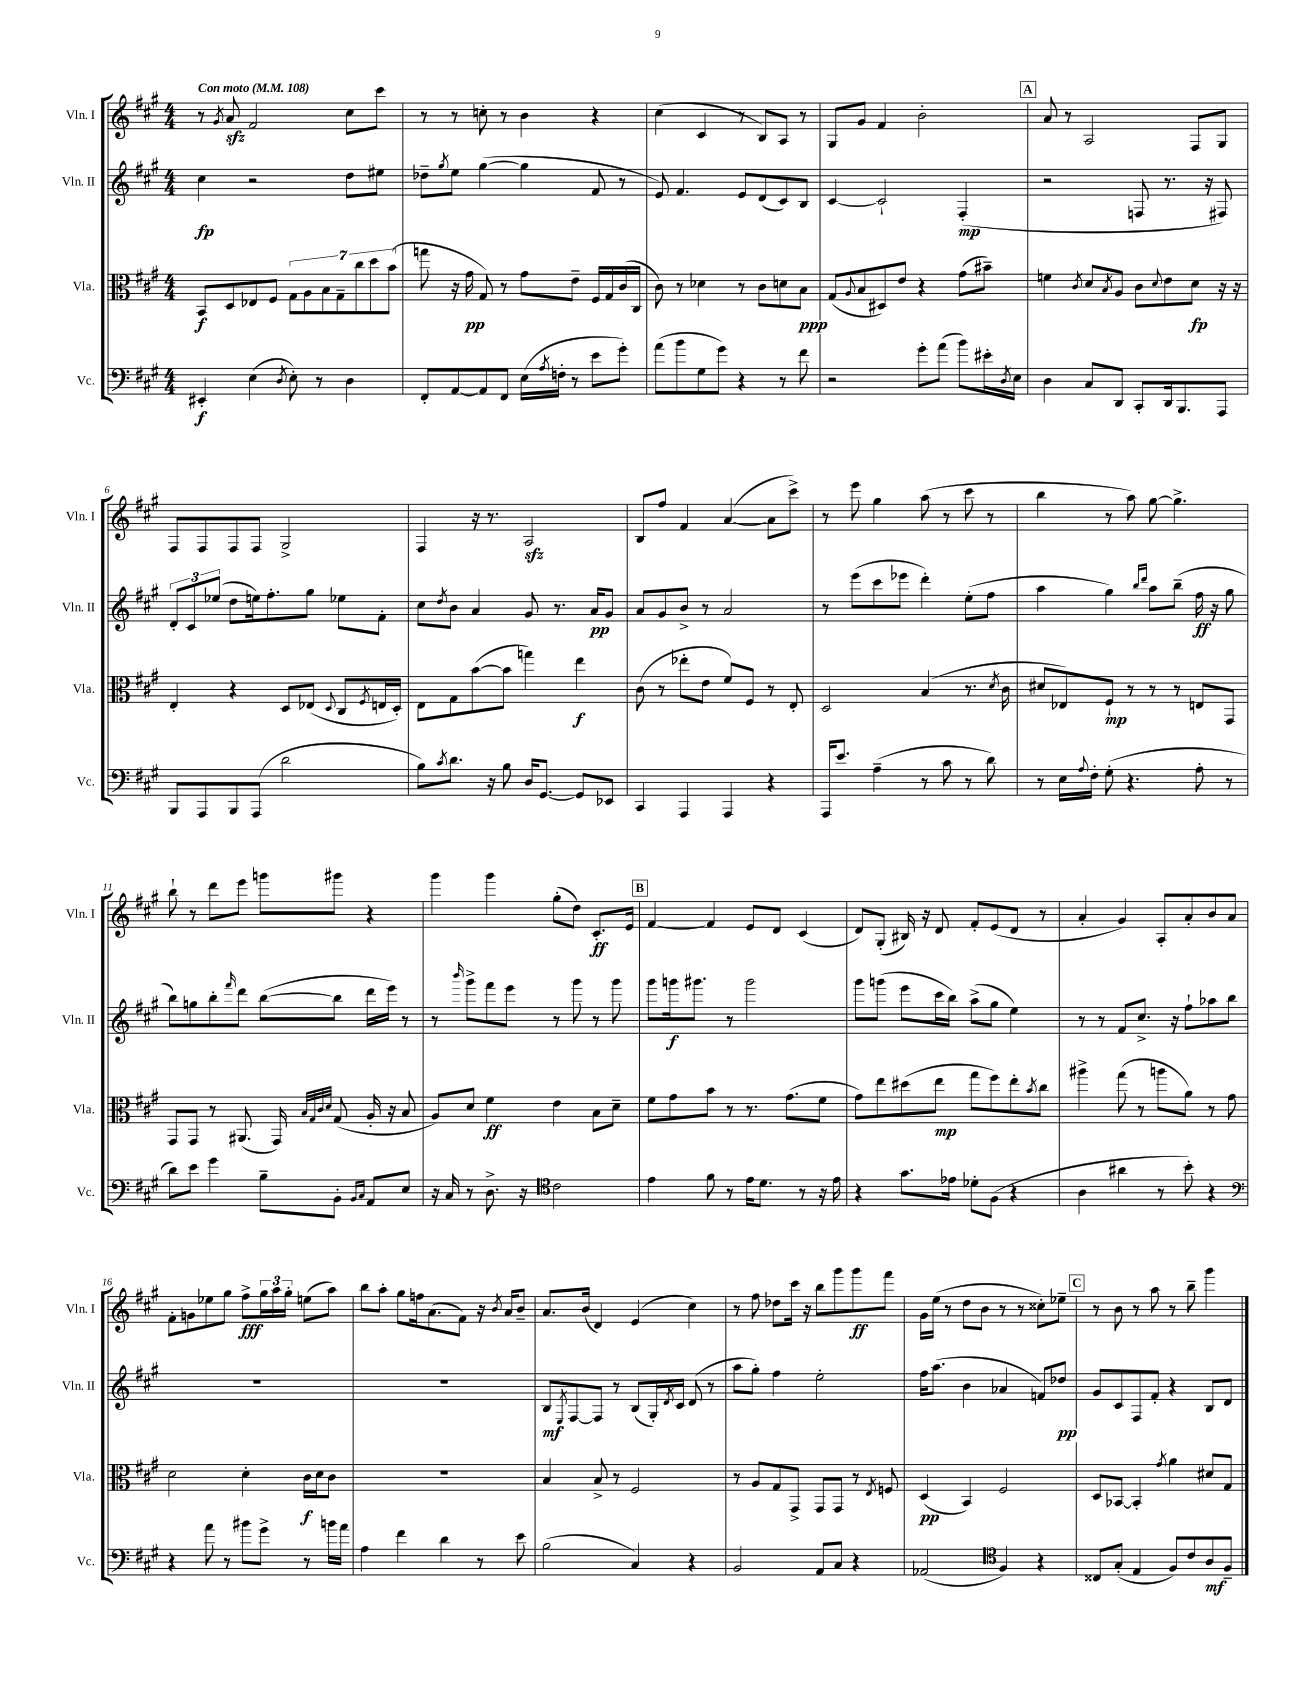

**kern	**dynam	**kern	**dynam	**kern	**dynam	**kern	**dynam
*part4	*part4	*part3	*part3	*part2	*part2	*part1	*part1
*staff4	*staff4	*staff3	*staff3	*staff2	*staff2	*staff1	*staff1
*I"Vc.	*	*I"Vla.	*	*I"Vln. II	*	*I"Vln. I	*
*I'Vc.	*	*I'Vla.	*	*I'Vln. II	*	*I'Vln. I	*
*clefF4	*	*clefC3	*	*clefG2	*	*clefG2	*
*k[f#c#g#]	*	*k[f#c#g#]	*	*k[f#c#g#]	*	*k[f#c#g#]	*
*M4/4	*	*M4/4	*	*M4/4	*	*M4/4	*
*MM108	*	*MM108	*	*MM108	*	*MM108	*
=1	=1	=1	=1	=1	=1	=1	=1
!	!	!	!	!	!	!LO:TX:a:B:t=Con moto	!
4EE#X'/	f	8BB/L	f	4cc#\	fp	8r	.
.	.	.	.	.	.	8qg#/	.
.	.	8D/	.	.	.	8azz/	.
(4E\	.	8E-X/	.	2r	.	2f#/	.
.	.	8F#/J	.	.	.	.	.
8qD/	.	.	.	.	.	.	.
8E'\)	.	14G#\L	.	.	.	.	.
.	.	14A\	.	.	.	.	.
8r	.	.	.	.	.	.	.
.	.	14B\	.	.	.	.	.
.	.	14G#~\	.	.	.	.	.
4D\	.	.	.	8dd\L	.	8cc#\L	.
.	.	14cc#\	.	.	.	.	.
.	.	14dd\	.	.	.	.	.
.	.	.	.	8ee#X\J	.	8ccc#\J	.
.	.	(14b\J	.	.	.	.	.
=2	=2	=2	=2	=2	=2	=2	=2
8FF#'/L	.	8ggn\	.	8dd-X~\L	.	8r	.
.	.	.	.	8qgg#/	.	.	.
[8AA/	.	16r	.	8ee\J	.	8r	.
.	.	16g#\	pp	.	.	.	.
8AA/]	.	8G#/)	.	([4gg#\	.	8ccn'\	.
8FF#/J	.	8r	.	.	.	8r	.
(16E\LL	.	8g#\L	.	4gg#\]	.	4b\	.
8qA/	.	.	.	.	.	.	.
16Fn'\JJ	.	.	.	.	.	.	.
8r	.	8e~\J	.	.	.	.	.
8e\L	.	16F#/LL	.	8f#/	.	4r	.
.	.	16G#/	.	.	.	.	.
8g#'\J)	.	(16c#/	.	8r	.	.	.
.	.	16C#/JJ	.	.	.	.	.
=3	=3	=3	=3	=3	=3	=3	=3
(8a\L	.	8c#\)	.	8e/)	.	(4cc#\	.
8b\	.	8r	.	4.f#/	.	.	.
8G#\	.	4d-X\	.	.	.	4c#/	.
8g#\J)	.	.	.	.	.	.	.
4r	.	8r	.	8e/L	.	8r	.
.	.	8c#\L	.	(8d/	.	8B/L)	.
8r	.	8dn\	.	8c#/)	.	8A/J	.
8f#\	.	8B\J	ppp	8B/J	.	8r	.
=4	=4	=4	=4	=4	=4	=4	=4
2r	.	(8G#/L	.	[4c#/	.	8G#/L	.
.	.	8qqA/	.	.	.	.	.
.	.	8B/	.	.	.	8g#/J	.
.	.	8D#X/)	.	2c#`/]	.	4f#/	.
.	.	8e/J	.	.	.	.	.
8g#'\L	.	4r	.	.	.	2b'\	.
(8a\J	.	.	.	.	.	.	.
8b\L)	.	(8g#\L	.	(4F#'/	mp	.	.
16e#X'\L	.	8b#X~\J)	.	.	.	.	.
8qD/	.	.	.	.	.	.	.
16E\JJ	.	.	.	.	.	.	.
!!LO:REH:place=s1:t=A
=5	=5	=5	=5	=5	=5	=5	=5
4D\	.	4fn\	.	2r	.	8a/	.
.	.	.	.	.	.	8r	.
.	.	8qc#/	.	.	.	.	.
8C#/L	.	8d/L	.	.	.	2A/	.
.	.	8qB/	.	.	.	.	.
8DD/J	.	8A/J	.	.	.	.	.
8CC#'/L	.	8c#\L	.	8Fn/	.	.	.
.	.	8qqd/	.	.	.	.	.
16DD/k	.	8e\	.	8.r	.	.	.
8.BBB/	.	.	.	.	.	.	.
.	.	8d\J	fp	.	.	8F#/L	.
.	.	.	.	16r	.	.	.
8AAA/J	.	16r	.	8F#X/)	.	8G#/J	.
.	.	16r	.	.	.	.	.
!!LO:LB:g=z
=6	=6	=6	=6	=6	=6	=6	=6
8BBB/L	.	4E'/	.	12d'/L	.	8F#/L	.
.	.	.	.	12c#/	.	.	.
8AAA/	.	.	.	.	.	8F#/	.
.	.	.	.	(12ee-X/J	.	.	.
8BBB/	.	4r	.	8dd\L	.	8F#/	.
(8AAA/J	.	.	.	16een\k)	.	8F#/J	.
.	.	.	.	8.ff#'\	.	.	.
2d\	.	8D/L	.	.	.	2G#^/	.
.	.	(8E-X/J	.	8gg#\J	.	.	.
.	.	8qqD/	.	.	.	.	.
.	.	8C#/L	.	8ee-X\L	.	.	.
.	.	8qF#/	.	.	.	.	.
.	.	16En/L	.	8f#'\J	.	.	.
.	.	16D'/JJ)	.	.	.	.	.
=7	=7	=7	=7	=7	=7	=7	=7
8B\L)	.	8E\L	.	8cc#\L	.	4F#/	.
8qc#/	.	.	.	8qdd/	.	.	.
8.d\J	.	8G#\	.	8b\J	.	.	.
.	.	([8b\	.	4a/	.	16r	.
16r	.	.	.	.	.	8.r	.
8B\	.	8b\J]	.	.	.	.	.
16D/KL	.	4ggn\)	.	8g#/	.	2Azz/	.
[8.GG#/J	.	.	.	.	.	.	.
.	.	.	.	8.r	.	.	.
8GG#/L]	.	4ee\	f	.	.	.	.
.	.	.	.	16a/KL	pp	.	.
8EE-X/J	.	.	.	8g#/J	.	.	.
=8	=8	=8	=8	=8	=8	=8	=8
4CC#/	.	(8c#\	.	8a/L	.	8B/L	.
.	.	8r	.	8g#/	.	8ff#/J	.
4AAA/	.	8ee-X'\L	.	8b^/J	.	4f#/	.
.	.	8e\J	.	8r	.	.	.
4AAA/	.	8f#/L)	.	2a/	.	([4a/	.
.	.	8F#/J	.	.	.	.	.
4r	.	8r	.	.	.	8a\L]	.
.	.	8E'/	.	.	.	8ccc#^\J)	.
=9	=9	=9	=9	=9	=9	=9	=9
16AAA/KL	.	2D/	.	8r	.	8r	.
8.e/J	.	.	.	.	.	.	.
.	.	.	.	(8eee\L	.	8eee\	.
(4A~\	.	.	.	8ccc#\	.	4gg#\	.
.	.	.	.	8eee-X\J	.	.	.
8r	.	(4B/	.	4ddd'\)	.	(8aa\	.
8c#\	.	.	.	.	.	8r	.
8r	.	8.r	.	(8ee'\L	.	8ccc#\	.
8d\)	.	.	.	8ff#\J	.	8r	.
.	.	8qd/	.	.	.	.	.
.	.	16c#\	.	.	.	.	.
=10	=10	=10	=10	=10	=10	=10	=10
8r	.	8d#X/L	.	4aa\	.	4bb\	.
16E\LL	.	8E-X/)	.	.	.	.	.
8qqA/	.	.	.	.	.	.	.
16F#'\JJ	.	.	.	.	.	.	.
(8G#'\	.	8F#`/J	mp	4gg#\)	.	8r	.
4.r	.	8r	.	.	.	8aa\)	.
.	.	.	.	16qqbb/LL	.	.	.
.	.	.	.	16qqddd/JJ	.	.	.
.	.	8r	.	8aa\L	.	[8gg#\	.
.	.	8r	.	(8bb~\J	.	4.gg#^\]	.
8A'\	.	8En/L	.	16ff#\	ff	.	.
.	.	.	.	16r	.	.	.
8r	.	8GG#/J	.	8gg#\	.	.	.
!!LO:LB:g=z
=11	=11	=11	=11	=11	=11	=11	=11
8d\L)	.	8GG#/L	.	8bb\L)	.	8bb`\	.
8e\J	.	8GG#/J	.	8ggn\	.	8r	.
4g#\	.	8r	.	8bb'\	.	8ddd\L	.
.	.	.	.	16qqfff#/	.	.	.
.	.	(8.AA#X/	.	8ddd\J	.	8eee\J	.
8B~\L	.	.	.	([8bb\L	.	8gggn\L	.
.	.	16GG#/)	.	.	.	.	.
.	.	32qqB/LLL	.	.	.	.	.
.	.	32qqG#/	.	.	.	.	.
.	.	32qqc#/	.	.	.	.	.
.	.	32qqd/JJJ	.	.	.	.	.
8BB'\J	.	(8G#/	.	8bb\J]	.	8ggg#X\J	.
16qqBB/LL	.	.	.	.	.	.	.
16qqC#/JJ	.	.	.	.	.	.	.
8AA/L	.	16A'/	.	16ddd\LL	.	4r	.
.	.	16r	.	16eee\JJ)	.	.	.
8E/J	.	8B/	.	8r	.	.	.
=12	=12	=12	=12	=12	=12	=12	=12
16r	.	8A/L)	.	8r	.	4ggg#\	.
16C#/	.	.	.	.	.	.	.
.	.	.	.	16qqbbb/	.	.	.
8r	.	8d/J	.	8ggg#^\L	.	.	.
8.D^\	.	4f#\	ff	8fff#\	.	4ggg#\	.
.	.	.	.	8eee\J	.	.	.
16r	.	.	.	.	.	.	.
*clefC4	*	*	*	*	*	*	*
2c#\	.	4e\	.	8r	.	(8gg#'\L	.
.	.	.	.	8ggg#\	.	8dd\J)	.
.	.	8B\L	.	8r	.	8.c#'/L	ff
.	.	8d~\J	.	8ggg#\	.	.	.
.	.	.	.	.	.	16e/Jk	.
!!LO:REH:place=s1:t=B
=13	=13	=13	=13	=13	=13	=13	=13
4e\	.	8f#\L	.	8ggg#\L	.	[4f#/	.
.	.	8g#\	.	16gggn\k	f	.	.
.	.	.	.	8.ggg#X\J	.	.	.
8f#\	.	8b\J	.	.	.	4f#/]	.
8r	.	8r	.	8r	.	.	.
16e\KL	.	8.r	.	2ggg#\	.	8e/L	.
8.d\J	.	.	.	.	.	.	.
.	.	.	.	.	.	8d/J	.
.	.	(8.g#\L	.	.	.	.	.
8r	.	.	.	.	.	(4c#/	.
16r	.	8f#\J	.	.	.	.	.
16e\	.	.	.	.	.	.	.
=14	=14	=14	=14	=14	=14	=14	=14
4r	.	8g#\L)	.	8ggg#\L	.	8d/L)	.
.	.	8ee\	.	(8gggn\J	.	(8G#'/J	.
8.g#\L	.	(8dd#X\	.	8eee\L	.	16B#X/)	.
.	.	.	.	.	.	16r	.
.	.	8ee\J	mp	16ccc#\L	.	8d/	.
16e-X\Jk	.	.	.	16bb\JJ)	.	.	.
8d-X'\L	.	8gg#\L	.	(8aa^\L	.	8f#'/L	.
(8F#\J	.	8ff#\)	.	8gg#\J	.	(8e/	.
4r	.	8ee'\	.	4ee\)	.	8d/J	.
.	.	8qb/	.	.	.	.	.
.	.	8cc#\J	.	.	.	8r	.
=15	=15	=15	=15	=15	=15	=15	=15
4A\	.	4aa#X^\	.	8r	.	4a'/	.
.	.	.	.	8r	.	.	.
4a#X\	.	(8gg#\	.	8f#/L	.	4g#/)	.
.	.	8r	.	8.cc#^/J	.	.	.
8r	.	8aan\L	.	.	.	8A'/L	.
.	.	.	.	16r	.	.	.
8b'\)	.	8a\J)	.	8ff#`\L	.	8a'/	.
4r	.	8r	.	8aa-X\	.	8b/	.
.	.	8g#\	.	8bb\J	.	8a/J	.
!!LO:LB:g=z
=16	=16	=16	=16	=16	=16	=16	=16
*clefF4	*	*	*	*	*	*	*
4r	.	2d\	.	1r	.	8f#'\L	.
.	.	.	.	.	.	8gn\	.
8a\	.	.	.	.	.	8ee-X\	.
8r	.	.	.	.	.	8gg#\J	.
8b#X\L	.	4d'\	.	.	.	8ff#^\L	fff
8g#^\J	.	.	.	.	.	24gg#\L	.
.	.	.	.	.	.	24aa\	.
.	.	.	.	.	.	24gg#'\JJ	.
8r	.	16c#\LL	f	.	.	(8een\L	.
.	.	16d\J	.	.	.	.	.
16bn\LL	.	8c#\J	.	.	.	8aa\J)	.
16a\JJ	.	.	.	.	.	.	.
=17	=17	=17	=17	=17	=17	=17	=17
4A\	.	1r	.	1r	.	8bb\L	.
.	.	.	.	.	.	8aa'\J	.
4f#\	.	.	.	.	.	8gg#\L	.
.	.	.	.	.	.	16ffn\k	.
.	.	.	.	.	.	(8.a\	.
4d\	.	.	.	.	.	.	.
.	.	.	.	.	.	8f#\J)	.
8r	.	.	.	.	.	16r	.
.	.	.	.	.	.	8qb/	.
.	.	.	.	.	.	16a/KL	.
8e\	.	.	.	.	.	8b~/J	.
=18	=18	=18	=18	=18	=18	=18	=18
(2B\	.	4B/	.	8B/L	mf	8.a/L	.
.	.	.	.	8qE/	.	.	.
.	.	.	.	[8F#/	.	.	.
.	.	.	.	.	.	(16b/Jk	.
.	.	8B^/	.	8F#/J]	.	4d/)	.
.	.	8r	.	8r	.	.	.
4C#/)	.	2F#/	.	(8B/L	.	(4e/	.
.	.	.	.	16G#'/L)	.	.	.
.	.	.	.	8qd/	.	.	.
.	.	.	.	16c#/JJ	.	.	.
4r	.	.	.	(8d/	.	4cc#\)	.
.	.	.	.	8r	.	.	.
=19	=19	=19	=19	=19	=19	=19	=19
2BB/	.	8r	.	8aa\L	.	8r	.
.	.	8A/L	.	8gg#'\J)	.	8ff#\	.
.	.	8G#/	.	4ff#\	.	8dd-X\L	.
.	.	8GG#^/J	.	.	.	16ccc#\Jk	.
.	.	.	.	.	.	16r	.
8AA/L	.	8GG#/L	.	2ee'\	.	8bb\L	.
8C#/J	.	8GG#/J	.	.	.	8ggg#\	.
4r	.	8r	.	.	.	8ggg#\	ff
.	.	8qE/	.	.	.	.	.
.	.	8Fn/	.	.	.	8fff#\J	.
=20	=20	=20	=20	=20	=20	=20	=20
(2AA-X/	.	(4D/	pp	16ff#\KL	.	16g#\LL	.
.	.	.	.	(8.aa\J	.	(16ee\JJ	.
.	.	.	.	.	.	8r	.
.	.	4BB/)	.	4b\	.	8dd\L	.
.	.	.	.	.	.	8b\J	.
*clefC4	*	*	*	*	*	*	*
4F#/)	.	2F#/	.	4a-X/	.	8r	.
.	.	.	.	.	.	8r	.
4r	.	.	.	8fn/L)	.	8cc##X'\L)	.
.	.	.	.	8dd-X/J	pp	8ee-X~\J	.
!!LO:REH:place=s1:t=C
=21	=21	=21	=21	=21	=21	=21	=21
8C##X/L	.	8D/L	.	8g#/L	.	8r	.
(8G#'/J	.	[8BB-X/J	.	8c#/	.	8b\	.
4E/	.	4BB-'/]	.	8F#/	.	8r	.
.	.	.	.	8f#'/J	.	8aa\	.
.	.	8qg#/	.	.	.	.	.
8F#/L)	.	4a\	.	4r	.	8r	.
8c#/	.	.	.	.	.	8bb~\	.
8A/	mf	8d#X/L	.	8B/L	.	4ggg#\	.
8F#~/J	.	8G#/J	.	8d/J	.	.	.
==	==	==	==	==	==	==	==
*-	*-	*-	*-	*-	*-	*-	*-
